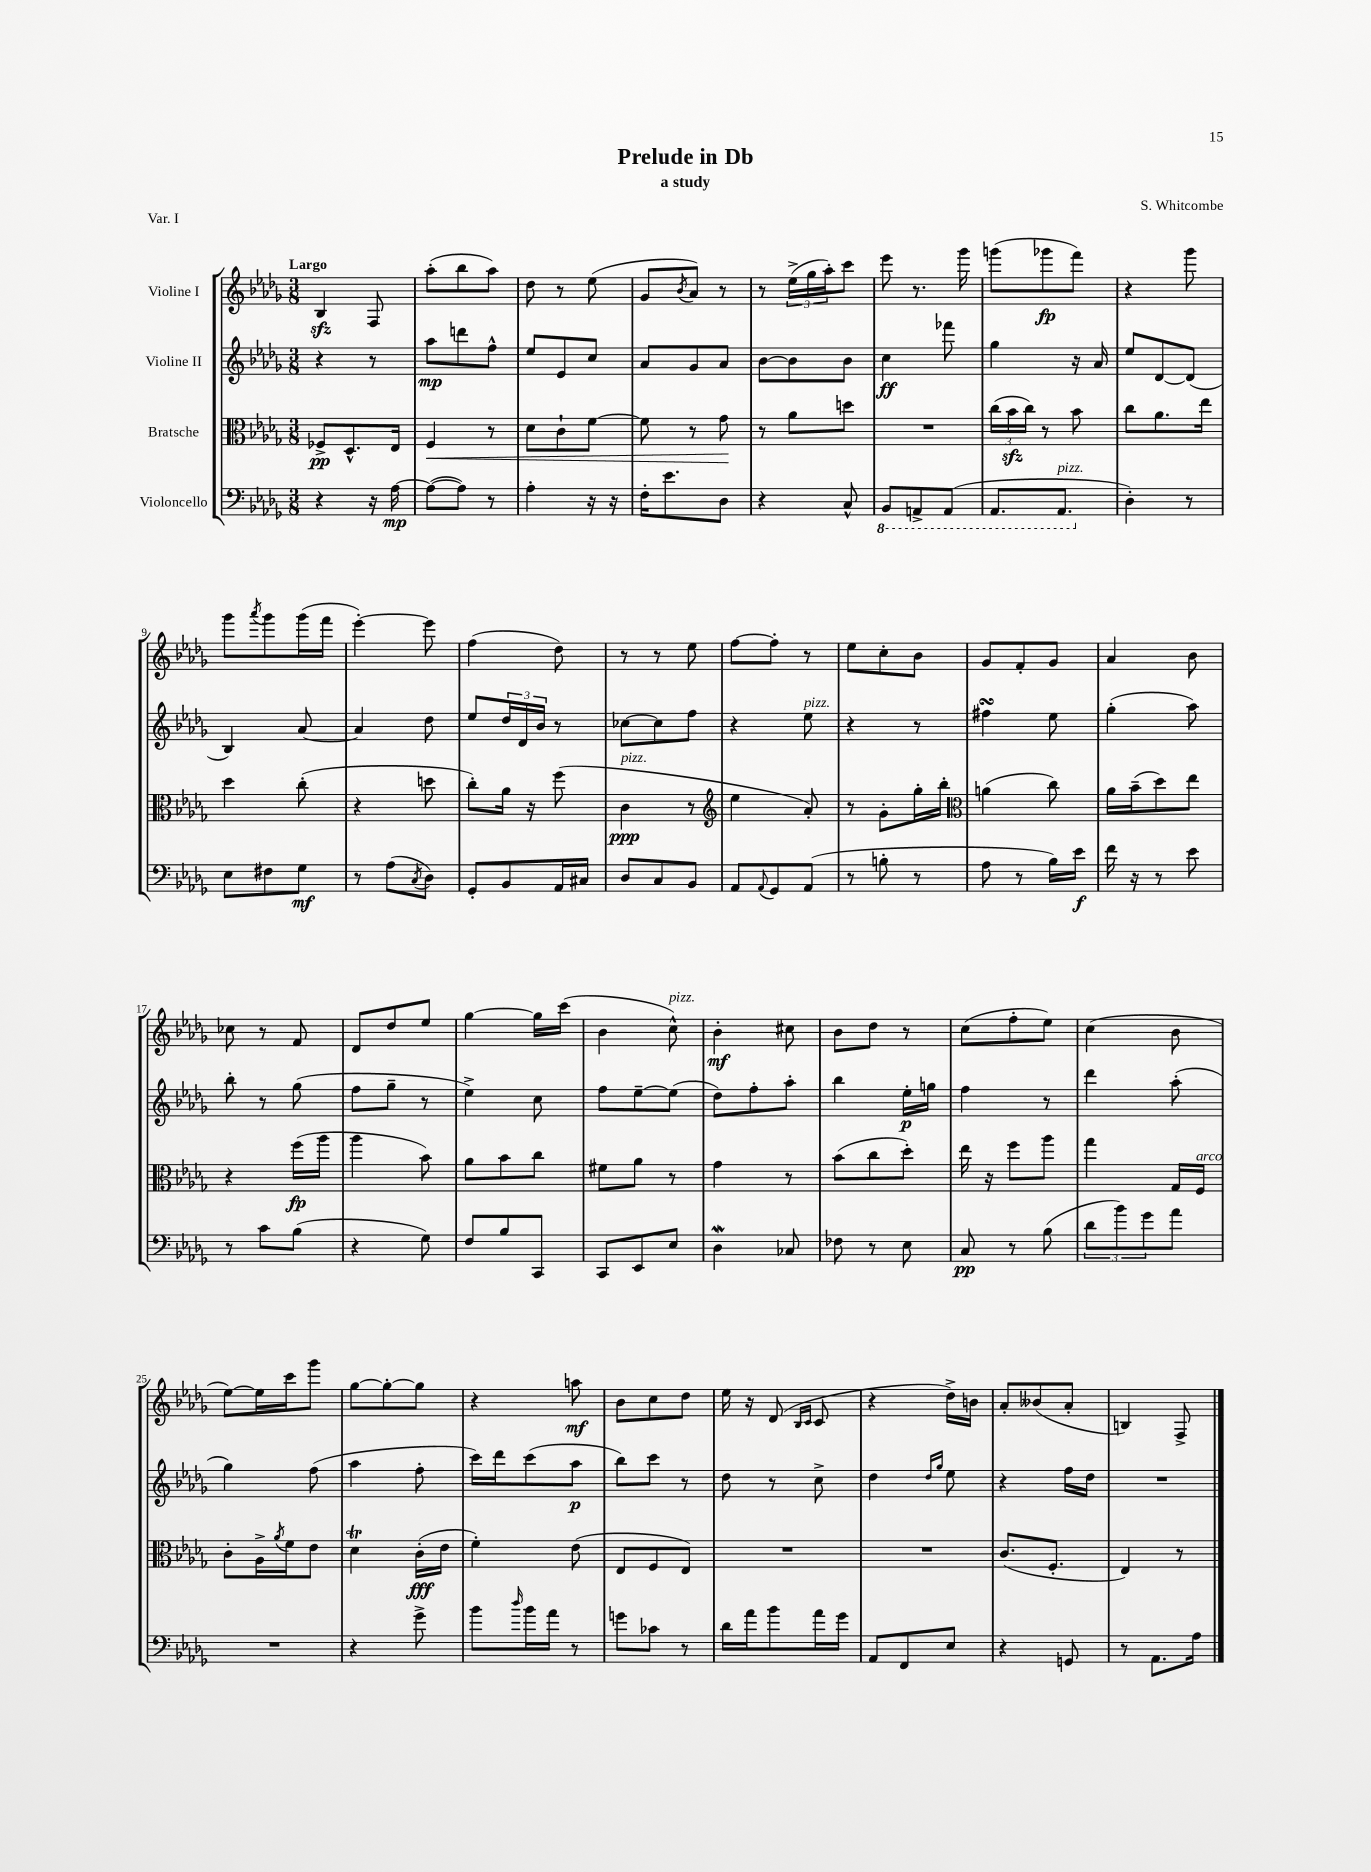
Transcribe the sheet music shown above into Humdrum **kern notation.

**kern	**kern	**kern	**kern
*staff4	*staff3	*staff2	*staff1
*clefF4	*clefC3	*clefG2	*clefG2
*k[b-e-a-d-g-]	*k[b-e-a-d-g-]	*k[b-e-a-d-g-]	*k[b-e-a-d-g-]
*M3/8	*M3/8	*M3/8	*M3/8
4r	8F-^	4r	4B-
.	8.D-^^	.	.
16r	.	8r	8F
[16A-	16E-	.	.
=	=	=	=
(8A-_	4F	8aa-	(8aa-'
8A-])	.	8ddd	8bb-
8r	8r	8ff^^	8aa-)
=	=	=	=
4A-'	8d-	8ee-	8dd-
.	8c`	8e-	8r
16r	[8f	8cc	(8ee-
16r	.	.	.
=	=	=	=
16F'	8f]	8a-	8g-
8.e-	.	.	.
.	.	.	8qb-
.	8r	8g-	8a-)
8D-	8g-	8a-	8r
=	=	=	=
4r	8r	[8b-	8r
.	8a-	8b-]	(24ee-^
.	.	.	24gg-
.	.	.	24aa-')
8C^^	8dd	8b-	8ccc
=	=	=	=
8BBB-	4.r	4cc	8eee-
8AAA^	.	.	8.r
(8AAA	.	8fff-	.
.	.	.	16ggg-
=	=	=	=
8.AAA-	(24cc	4gg-	(8ggg
.	24b-	.	.
.	24cc)	.	.
.	8r	.	8ggg-
8.AAA-	.	.	.
.	8b-	16r	8fff)
.	.	16a-	.
=	=	=	=
4D-')	8cc	8ee-	4r
.	8.a-	[8d-	.
8r	.	(8d-]	8ggg-
.	16ee-	.	.
=	=	=	=
8E-	4dd-	4B-)	8ggg-
.	.	.	8qaaa-
8F#	.	.	8ggg-
8G-	(8cc'	[8a-	(16ggg-
.	.	.	16fff
=	=	=	=
8r	4r	4a-]	[4eee-')
(8A-	.	.	.
8qC	.	.	.
8D-)	8dd	8dd-	8eee-]
=	=	=	=
8GG-'	8cc')	8ee-	(4ff
8BB-	16a-	24dd-	.
.	.	24d-	.
.	16r	.	.
.	.	24b-	.
16AA-	(8ff	8r	8dd-)
16C#	.	.	.
=	=	=	=
8D-	4c	[8cc-	8r
8C	.	8cc-]	8r
8BB-	8r	8ff	8ee-
=	=	=	=
*	*clefG2	*	*
8AA-	4ee-	4r	[8ff
8qqAA-	.	.	.
8GG-	.	.	8ff']
(8AA-	8a-')	8ee-	8r
=	=	=	=
8r	8r	4r	8ee-
8B'	8g-'	.	8cc'
8r	16gg-'	8r	8b-
.	16bb-'	.	.
=	=	=	=
*	*clefC3	*	*
8A-	(4a	4ff#	8g-
8r	.	.	8f'
16B-)	8cc)	8ee-	8g-
16e-	.	.	.
=	=	=	=
16f	16a-	(4gg-'	4a-
16r	(16b-~	.	.
8r	8dd-)	.	.
8e-	8ee-	8aa-)	8b-
=	=	=	=
8r	4r	8bb-'	8cc-
8c	.	8r	8r
(8B-	(16ff	(8gg-	8f
.	16aa-	.	.
=	=	=	=
4r	4aa-	8ff	8d-
.	.	8gg-~	8dd-
8G-)	8b-)	8r	8ee-
=	=	=	=
8F	8a-	4ee-^)	[4gg-
8B-	8b-	.	.
8CC	8cc	8cc	16gg-]
.	.	.	(16ccc
=	=	=	=
8CC	8f#	8ff	4b-
8EE-	8a-	[8ee-~	.
8E-	8r	(8ee-]	8cc^^)
=	=	=	=
4D-	4g-	8dd-)	4b-'
.	.	8ff'	.
8C-	8r	8aa-'	8cc#
=	=	=	=
8F-	(8b-	4bb-	8b-
8r	8cc	.	8dd-
8E-	8dd-')	16ee-'	8r
.	.	16gg	.
=	=	=	=
8C	16ee-	4ff	(8cc
.	16r	.	.
8r	8ff	.	8ff'
(8B-	8aa-	8r	8ee-)
=	=	=	=
12d-	4gg-	4ddd-	(4cc
12b-)	.	.	.
12g-	.	.	.
8a-	16G-	(8aa-'	8b-
.	16F	.	.
=	=	=	=
4.r	8c'	4gg-)	[8ee-)
.	16A-^	.	16ee-]
.	8qa-	.	.
.	16f	.	16ccc
.	8e-	(8ff	8ggg-
=	=	=	=
4r	4d-	4aa-	[8gg-
.	.	.	8gg-'_
8g-^	(16c'	8ff'	8gg-]
.	16e-	.	.
=	=	=	=
8b-	4f')	16ccc)	4r
.	.	16ddd-	.
16qqdd-	.	.	.
16b-	.	(8ccc	.
16a-	.	.	.
8r	(8e-	8aa-	8aa
=	=	=	=
8g	8E-	8bb-)	8b-
8c-	8F	8ccc	8cc
8r	8E-)	8r	8dd-
=	=	=	=
16d-	4.r	8dd-	16ee-
16a-	.	.	16r
8b-	.	8r	(8d-
.	.	.	16qqB-
.	.	.	16qqc
16a-	.	8cc^	8c
16g-	.	.	.
=	=	=	=
8AA-	4.r	4dd-	4r
8FF	.	.	.
.	.	16qqdd-	.
.	.	16qqgg-	.
8E-	.	8ee-	16dd-^)
.	.	.	16b
=	=	=	=
4r	(8.c	4r	8a-'
.	.	.	(8b--
.	8.F'	.	.
8GG	.	16ff	8a-'
.	.	16dd-	.
=	=	=	=
8r	4E-)	4.r	4B)
8.AA-	.	.	.
.	8r	.	8F^
16A-	.	.	.
==	==	==	==
*-	*-	*-	*-
